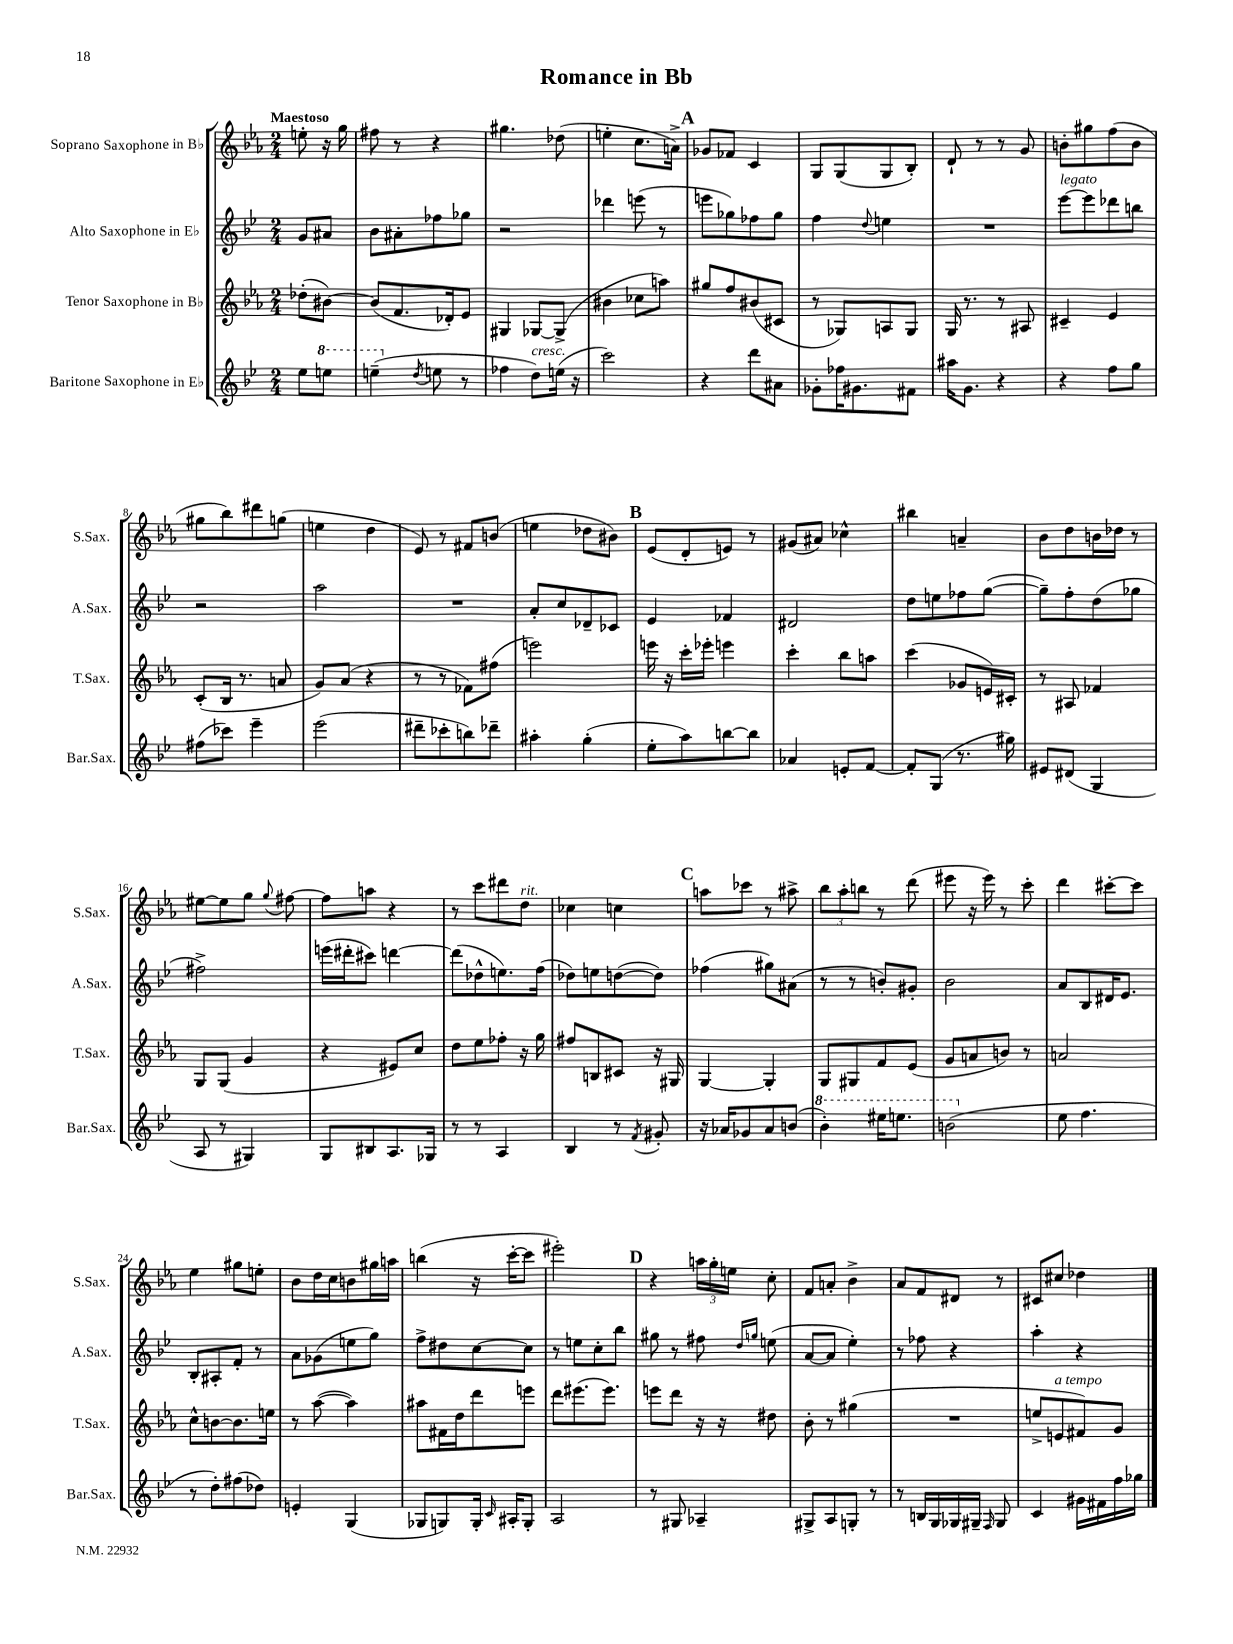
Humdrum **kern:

**kern	**kern	**kern	**kern
*part4	*part3	*part2	*part1
*staff4	*staff3	*staff2	*staff1
*I"Baritone Saxophone in E♭	*I"Tenor Saxophone in B♭	*I"Alto Saxophone in E♭	*I"Soprano Saxophone in B♭
*I'Bar.Sax.	*I'T.Sax.	*I'A.Sax.	*I'S.Sax.
*clefG2	*clefG2	*clefG2	*clefG2
*k[b-e-]	*k[b-e-a-]	*k[b-e-]	*k[b-e-a-]
*M2/4	*M2/4	*M2/4	*M2/4
=	=	=	=
!	!	!	!LO:TX:a:B:t=Maestoso
8ee-\L	(8dd-X'\L	8g/L	8een'\
*8va	*	*	*
8eeen\J	[8b#X\J)	8a#X/J	16r
.	.	.	16gg\
=1	=1	=1	=1
(4eeen~\	(8b#/L]	8b-\L	8ff#X\
.	8.f/	8a#X'\	8r
*X8va	*	*	*
8qdd/	.	.	.
8een\	.	8ff-X\	4r
.	16d-X'/k)	.	.
8r	8e-/J	8gg-X\J	.
=2	=2	=2	=2
4ff-X\	4G#X/	2r	4.gg#X\
!LO:TX:a:i:t=cresc.	!	!	!
8dd\L)	[8G-X/L	.	.
(16een\Jk	(8G-^/J]	.	(8dd-X\
16r	.	.	.
=3	=3	=3	=3
2ccc\)	4b#X\	4ddd-X\	4een'\
.	8cc-X\L	(8eeen\	8.cc\L
.	8aan\J)	8r	.
.	.	.	16an^\Jk)
!!LO:REH:place=s1:t=A
=4	=4	=4	=4
4r	8gg#X/L	8eeen\L	8g-X/L
.	8ff/	8gg-X\)	8f-X/J
8ddd\L	(8b#X/	8ff-X\	4c/
8a#X\J	8c#X/J	8gg-\J	.
=5	=5	=5	=5
8g-X'\L	8r	4ff\	8G/L
16ff-X\K	8G-X/L)	.	(8G/
8.g#X\	.	.	.
.	.	8qqdd/	.
.	8An/	4een\	8G/
8f#X\J	8G-/J	.	8B-'/J)
=6	=6	=6	=6
16aa#X\KL	16G/	2r	8d`/
8.g\J	8.r	.	.
.	.	.	8r
4r	8r	.	8r
.	8A#X/	.	8g/
=7	=7	=7	=7
!	!	!LO:TX:a:i:t=legato	!
4r	4c#X~/	[8eee-\L	8bn'\L
.	.	8eee-\]	8gg#X\
8ff\L	4e-/	8ddd-X\	(8ff\
8gg\J	.	8bbn\J	8b\J
!!LO:LB:g=z
=8	=8	=8	=8
(8ff#X\L	(8c'/L	2r	8gg#X\L
8ccc-X\J)	16B-/Jk	.	8bb-\)
.	8.r	.	.
4eee-~\	.	.	8ddd#X\
.	8an/	.	(8ggn\J
=9	=9	=9	=9
(2eee-\	8g/L)	2aa\	4een\
.	(8a-/J	.	.
.	4r	.	4dd\
=10	=10	=10	=10
8ddd#X~\L	8r	2r	8e-/)
8ccc-X'\	8r	.	8r
8bbn\)	8f-X\L)	.	8f#X/L
8ddd-X~\J	(8ff#X\J	.	(8bn/J
=11	=11	=11	=11
4aa#X'\	2eeen\)	8a'/L	4een\
.	.	8cc/	.
(4gg'\	.	8d-X~/	8dd-X\L
.	.	8c-X/J	8b#X\J)
!!LO:REH:place=s1:t=B
=12	=12	=12	=12
8ee-'\L	16eeen\	4e-/	(8e-/L
.	16r	.	.
8aa\)	16ccc'\LL	.	8d'/
.	16eee-X'\JJ	.	.
[8bbn\	4eeen\	4f-X/	8en/J)
8bb\J]	.	.	8r
=13	=13	=13	=13
4a-X/	4ccc'\	2d#X/	(8g#X/L
.	.	.	8a#X/J)
8en'/L	8bb-\L	.	4cc-X^^\
[8f/J	8aan\J	.	.
=14	=14	=14	=14
8f'/L]	(4ccc\	8dd\L	4bb#X\
(8G/J	.	8een\	.
8.r	8g-X/L	8ff-X\	4an~/
.	16en/L)	([8gg\J	.
16gg#X\)	16c#X'/JJ	.	.
=15	=15	=15	=15
8e#X/L	8r	8gg~\L])	8b-\L
(8d#X/J	8A#X/	8ff'\	8dd\
4G/	4f-X/	(8dd\	16bn\L
.	.	.	16dd-X\JJ
.	.	8gg-X\J	8r
!!LO:LB:g=z
=16	=16	=16	=16
8A/	8G/L	2ff#X^\)	[8ee#X\L
8r	(8G/J	.	8ee#\]
4G#X/)	4g/	.	8gg\J
.	.	.	8qqgg/
.	.	.	[8ff#X\
=17	=17	=17	=17
8G/L	4r	(16eeen\LL	8ff#\L]
.	.	16ddd#X'\J	.
8B#X/	.	8ccc#X\J)	8aan\J
8.A/	8e#X/L)	[4dddn\	4r
.	8cc/J	.	.
16G-X/Jk	.	.	.
=18	=18	=18	=18
8r	8dd\L	(8ddd\L]	8r
8r	8ee-\	8dd-X^^\	8ccc\L
4A/	8ff-X'\J	8.een\)	8ddd#X\
!	!	!	!LO:TX:a:i:t=rit.
.	16r	.	8dd\J
.	16gg\	(16ff\Jk	.
=19	=19	=19	=19
4B-/	8ff#X/L	8dd-X\L)	4cc-X\
.	8Bn/	8een\	.
8r	8c#X/J	([8ddn\	4ccn\
8qf/	.	.	.
8g#X'/	16r	8dd\J])	.
.	16G#X/	.	.
!!LO:REH:place=s1:t=C
=20	=20	=20	=20
16r	[4G/	(4ff-X\	8aan\L
16a-X/KL	.	.	.
8g-X/	.	.	8ccc-X\J
8a-/	4G'/]	8gg#X\L)	8r
(8bn/J	.	(8a#X\J	8aa#X^\
=21	=21	=21	=21
*8va	*	*	*
4bb-'\)	8G/L	8r	12bb-\L
.	.	.	12aa-'\
.	8G#X/	8r	.
.	.	.	12bbn\J
16eee#X\KL	8f/	8bn'/L)	8r
8.eeen\J	.	.	.
.	(8e-/J	8g#X'/J	(8ddd\
=22	=22	=22	=22
(2bbn\	8g/L	2b-\	8eee#X\
.	8an/	.	16r
.	.	.	16eee#\)
.	8bn/J)	.	8r
.	8r	.	8ccc'\
=23	=23	=23	=23
*X8va	*	*	*
8ee-\	2an/	8a/L	4ddd\
4.ff\	.	8B-/	.
.	.	16d#X/K	[8ccc#X'\L
.	.	8.e-/J	.
.	.	.	8ccc#\J]
!!LO:LB:g=z
=24	=24	=24	=24
8r	8cc^^\L	8B-'/L	4ee-\
8dd'\L)	[8bn\	8A#X'/	.
(8ff#X\	8.b\]	8f'/J	8gg#X\L
8dd-X\J)	.	8r	8een'\J
.	16een\Jk	.	.
=25	=25	=25	=25
4en'/	8r	8a\L	8b-\L
.	([8aa-\	(8g-X\	16dd\L
.	.	.	16cc\J
(4G/	4aa-\])	8een\	8bn\
.	.	8gg\J)	16gg#X\L
.	.	.	16aan\JJ
=26	=26	=26	=26
8G-X/L	8aa#X\L	8ff^\L	(4bbn\
8Gn/)	16f#X\L	8dd#X\	.
.	16dd\J	.	.
16G'/Jk	8ddd\	[8cc\	16r
16qqc/	.	.	.
16A#X'/KL	.	.	[16ccc'\KL
8G'/J	8eeen\J	8cc\J]	8ccc\J]
=27	=27	=27	=27
2A/	8ddd\L	8r	2eee#X'\)
.	(8.eee#X\	8een\L	.
.	.	8cc'\	.
.	8.eee#\J)	.	.
.	.	8bb-\J	.
!!LO:REH:place=s1:t=D
=28	=28	=28	=28
8r	8eeen\L	8gg#X\	4r
8G#X/	8ddd\J	8r	.
4A-X~/	16r	8ff#X\	24aan\LL
.	.	.	24gg'\
.	16r	.	.
.	.	.	24een\JJ
.	.	16qqdd/LL	.
.	.	16qqggn/JJ	.
.	8dd#X\	(8een\	8cc'\
=29	=29	=29	=29
8G#X^/L	8b-'\	[8a/L	8f/L
8A/	8r	8a/J]	8an'/J
8Gn'/J	(4gg#X\	4ee-'\)	4b-^\
8r	.	.	.
=30	=30	=30	=30
8r	2r	8r	8a-/L
16Bn/LL	.	8ff-X\	8f/
16G/	.	.	.
16G-X/	.	4r	8d#X/J
16G#X~/JJ	.	.	.
16qqF/	.	.	.
8G#/	.	.	8r
=31	=31	=31	=31
4c/	8een^/L	4aa'\	8c#X/L
!	!LO:TX:a:i:t=a tempo	!	!
.	8en/	.	8cc#X/J
16g#X\LL	8f#X/)	4r	4dd-X\
16f#X\	.	.	.
16ff\	8g/J	.	.
16gg-X\JJ	.	.	.
==	==	==	==
*-	*-	*-	*-
